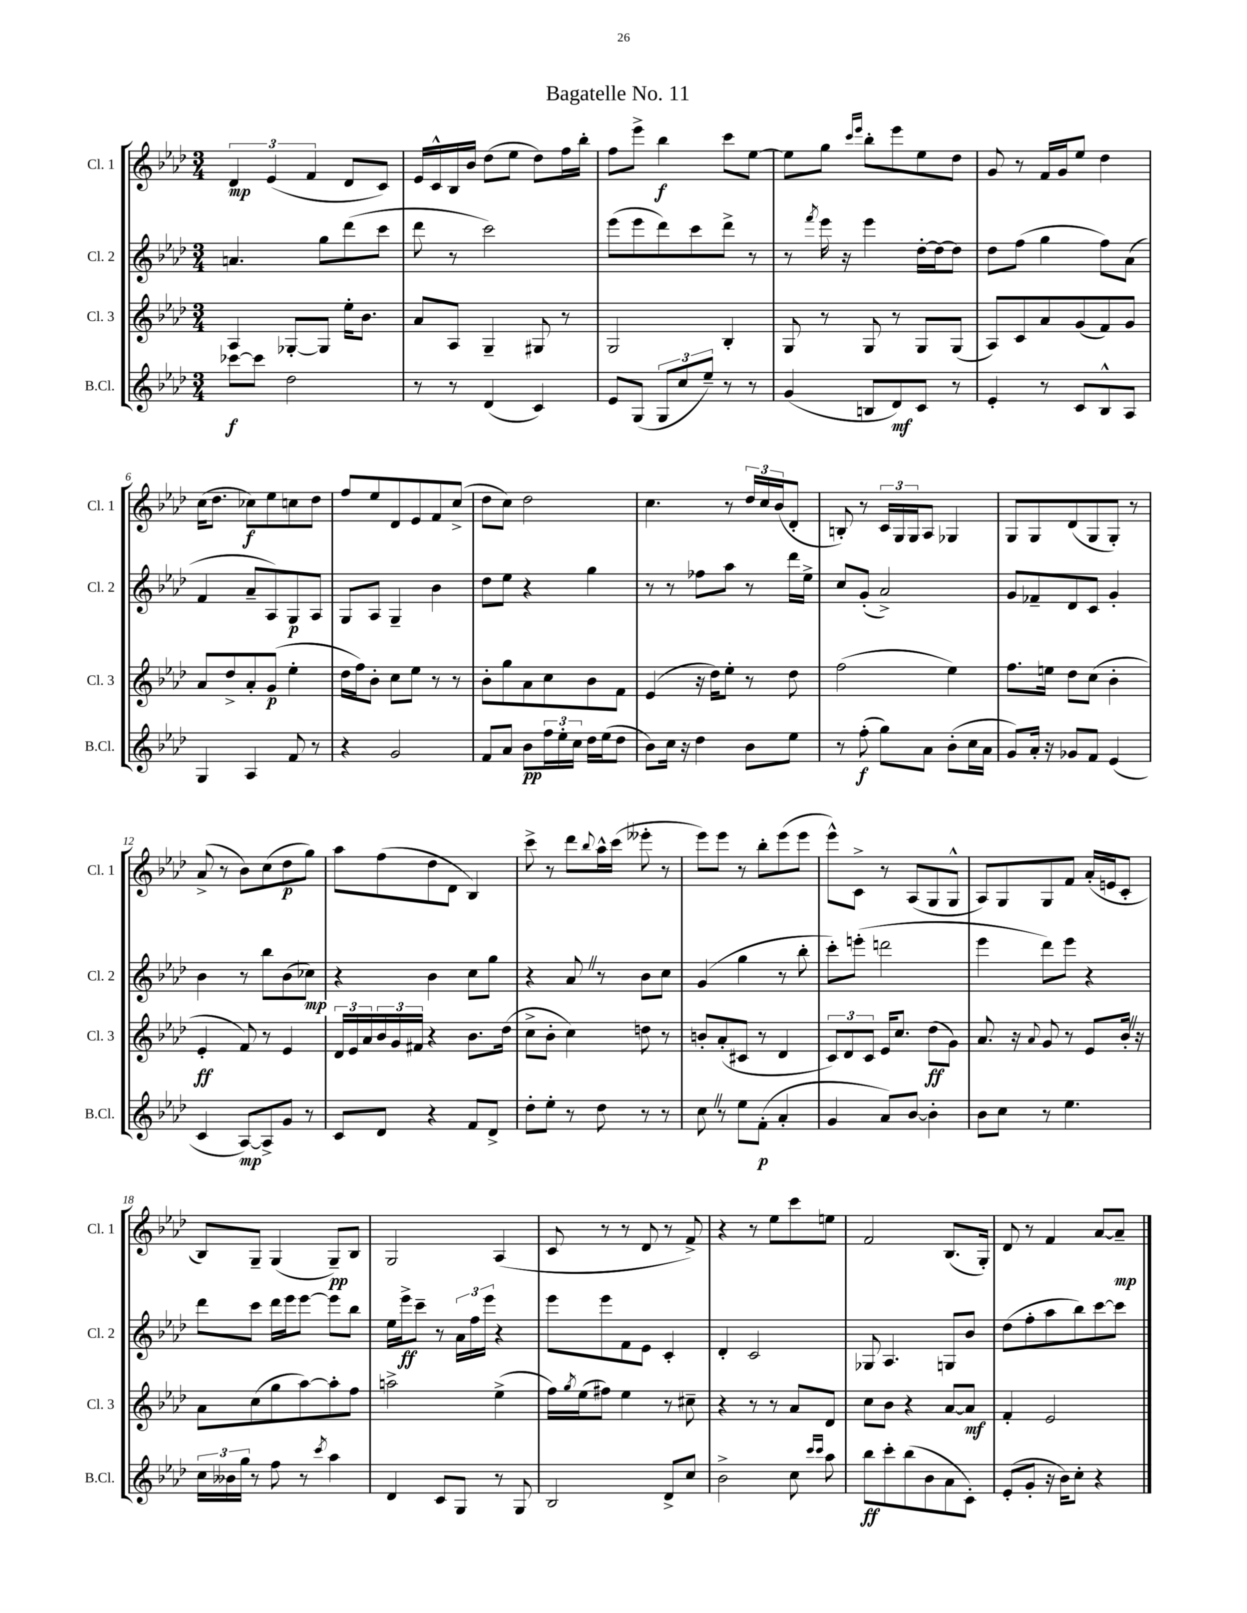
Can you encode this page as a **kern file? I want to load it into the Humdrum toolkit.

**kern	**kern	**kern	**kern
*staff4	*staff3	*staff2	*staff1
*clefG2	*clefG2	*clefG2	*clefG2
*k[b-e-a-d-]	*k[b-e-a-d-]	*k[b-e-a-d-]	*k[b-e-a-d-]
*M3/4	*M3/4	*M3/4	*M3/4
[8ccc-\L	4A-/	4.a/	6d-/
8ccc-\]J	.	.	.
.	.	.	(6e-/
2dd-\	[8G-'/L	.	.
.	.	.	6f/
.	8G-/]J	8gg\L	.
.	16ee-'\LK	(8ddd-\	8d-/L
.	8.b-\J	.	.
.	.	8ccc\J	8c/J)
=	=	=	=
8r	8a-/L	8ddd-\	16e-/LL
.	.	.	16c^^/
8r	8A-/J	8r	16B-/
.	.	.	16b-/JJ
(4d-/	4G~/	2ccc\)	(8dd-\L
.	.	.	8ee-\J
4c/)	8G#/	.	8dd-\L)
.	8r	.	16ff\L
.	.	.	16bb-'\JJ
=	=	=	=
8e-/L	2G/	(8eee-\L	8ff\L
(8G/J	.	8eee-\	8eee-^\J
12G/L	.	8ddd-\)	4bb-\
12cc/	.	.	.
.	.	8ccc\	.
12ee-~/J)	.	.	.
8r	4B-'/	8ddd-^\J	8ccc\L
8r	.	8r	[8ee-\J
=	=	=	=
(4g/	8G/	8r	8ee-\]L
.	.	8qfff/	.
.	8r	16eee-\	8gg\J
.	.	16r	.
.	.	.	16qqccc/LL
.	.	.	16qqeee-/JJ
8B/L	8G/	4eee-\	8bb-'\L
8d-/)	8r	.	8eee-\
8c/J	8G/L	[16dd-'\LL	8ee-\
.	.	16dd-\_J	.
8r	(8G/J	8dd-\]J	8dd-\J
=	=	=	=
4e-'/	8A-/L)	8dd-\L	8g/
.	8c/	(8ff\J	8r
8r	8a-/	4gg\	16f/LL
.	.	.	16g/J
8c/L	(8g/	.	8ee-/J
8B-^^/	8f/)	8ff\L)	4dd-\
8A-/J	8g/J	(8a-\J	.
=	=	=	=
4G/	8a-/L	4f/	(16cc\LK
.	.	.	8.dd-\J
.	8dd-^/	.	.
4A-/	8a-'/	8a-~/L	8cc-\L)
.	(8g/J	8A-/)	8ee-\
8f/	4ee-'\	8G/	8cc\
8r	.	8A-/J	8dd-\J
=	=	=	=
4r	16dd-\LL	8G/L	8ff/L
.	16ff\J)	.	.
.	8b-'\J	8A-/J	8ee-/
2g/	8cc\L	4G~/	8d-/
.	8ee-\J	.	8e-/
.	8r	4b-\	8f/
.	8r	.	(8cc^/J
=	=	=	=
8f/L	8b-'\L	8dd-\L	8dd-\L
8a-/J	8gg\	8ee-\J	8cc\J)
8b-\L	8a-\	4r	2dd-\
24ff\L	8cc\	.	.
24ee-'\	.	.	.
24cc\JJ	.	.	.
16dd-\LL	8b-\	4gg\	.
(16ee-\J	.	.	.
8dd-\J	8f\J	.	.
=	=	=	=
8b-\L)	(4e-/	8r	4.cc\
16cc\Jk	.	8r	.
16r	.	.	.
4dd-\	16r	8ff-\L	.
.	16dd-\LK)	.	.
.	8ee-'\J	8aa-\J	8r
8b-\L	8r	8r	24dd-/LL
.	.	.	24cc/
.	.	.	(24b-/J
8ee-\J	8dd-\	16ddd-\LL	8d-'/J
.	.	16ee-^\JJ	.
=	=	=	=
8r	(2ff\	8cc/L	8B'/)
(8ff'\	.	(8g'/J	8r
8gg\L)	.	2a-^/)	24c/LL
.	.	.	24G/
.	.	.	24G/J
8a-\J	.	.	8A-/J
(8b-'\L	4ee-\)	.	4G-/
16cc\L	.	.	.
16a-\JJ	.	.	.
=	=	=	=
8g/L)	8.ff\L	8g/L	8G/L
16a-'/Jk	.	8f-~/	8G/
16r	16ee\Jk	.	.
8g-/L	8dd-\L	8d-/	(8d-/
8f/J	(8cc\J	8c/J	8G/
(4e-/	4b-'\	4g'/	8G'/J)
.	.	.	8r
=	=	=	=
4c/	4e-'/	4b-\	(8a-^/
.	.	.	8r
[8A-/L)	8f/)	8r	8b-\L)
8A-^/]	8r	8bb-\L	(8cc\
8g/J	4e-/	(8b-\	8dd-\
8r	.	8cc-\J)	8gg\J)
=	=	=	=
8c/L	24d-/LL	4r	8aa-\L
.	24e-/	.	.
.	24a-/	.	.
8d-/J	24b-/	.	(8ff\
.	24g/	.	.
.	24f#/JJ	.	.
4r	4r	4b-\	8dd-\
.	.	.	8d-\J
8f/L	8.b-\L	8cc\L	4B-/)
8d-^/J	.	8gg\J	.
.	(16dd-\Jk	.	.
=	=	=	=
8dd-'\L	8cc^\L	4r	8ccc^\
8ee-'\J	8b-'\J	.	8r
8r	4cc\)	8a-/	8ddd-\L
.	.	.	8qqbb-/
8dd-\	.	8r	16aa-^^\L
.	.	.	(16ccc\JJ
8r	8dd\	8b-\L	8eee--'\
8r	8r	8cc\J	8r
=	=	=	=
8cc\	8b'/L	(4g/	8eee-\L)
8r	(8a-'/	.	8eee-\J
8ee-\L	8c#/J	4gg\	8r
(8f'\J	8r	.	8bb-'\L
4a-'/	4d-/	8r	(8eee-\
.	.	8bb-'\	8eee-\J
=	=	=	=
4g/	12c/L)	8ccc'\L)	8eee-^^\L)
.	12d-/	.	.
.	.	(8eee'\J	8c^\J
.	12c/J	.	.
8a-/L)	16e-/LK	2ddd\	8r
.	8.cc/J	.	.
[8b-/J	.	.	(8A-/L
4b-'\]	(8dd-\L	.	8G/
.	8g\J)	.	8G^^/J
=	=	=	=
8b-\L	8.a-/	4eee-\	8A-/L)
8cc\J	.	.	8G/
.	16r	.	.
.	8qqa-/	.	.
8r	8g/	8ddd-\L)	8G/
4.ee-\	8r	8eee-\J	8f/J
.	8e-/L	4r	(16a-'/LL
.	.	.	16e/J
.	16b-'/Jk	.	8c'/J
.	16r	.	.
=	=	=	=
24cc\LL	8a-\L	8ddd-\L	8B-/L)
24b--\	.	.	.
24gg\JJ	.	.	.
8r	(8cc\	8ccc\J	8G~/J
8ff\	8gg\	16ddd-\LL	(4G/
.	.	16eee-\J	.
8r	[8aa-\)	[8eee-\J	.
8qccc/	.	.	.
4aa-\	8aa-'\]	8eee-\]L	8G~/L)
.	8ff\J	8bb-\J	8B-/J
=	=	=	=
4d-/	2aa^\	16ee-\LL	2G/
.	.	16eee-^\J	.
.	.	8ccc~\J	.
8c/L	.	8r	.
8G/J	.	24a-\LL	.
.	.	24ff\	.
.	.	24eee-\JJ	.
8r	(4ee-^\	4r	(4A-/
8G/	.	.	.
=	=	=	=
2B-/	16ff\LL)	8eee-\L	8c/
.	8qgg/	.	.
.	(16ee-\J	.	.
.	8ff#\J)	8eee-\	8r
.	4ee-\	8f\	8r
.	.	8e-\J	8d-/
8d-^/L	8r	4c'/	8r
8cc/J	8cc#~\	.	8f^/)
=	=	=	=
2b-^\	4r	4d-'/	4r
.	8r	2c/	8r
.	8r	.	8ee-\L
8cc\	8a-/L	.	8ccc\
16qqccc/LL	.	.	.
16qqccc/JJ	.	.	.
8aa-\	8d-/J	.	8ee\J
=	=	=	=
8bb-\L	8cc\L	8G-/	2f/
8ccc'\	8b-\J	4.A-/	.
(8bb-\	4r	.	.
8b-\	.	.	.
8a-\	[8a-/L	8G/L	(8.B-/L
8c'\J)	8a-/]J	8b-/J	.
.	.	.	16G'/Jk)
=	=	=	=
(8e-'/L	4f'/	(8dd-\L	8d-/
8g'/J	.	8ff'\	8r
16r	2e-/	8aa-\	4f/
16b-\LK)	.	.	.
8cc'\J	.	8bb-\)	.
4r	.	[8ccc\	[8a-/L
.	.	8ccc\]J	8a-~/]J
==	==	==	==
*-	*-	*-	*-
